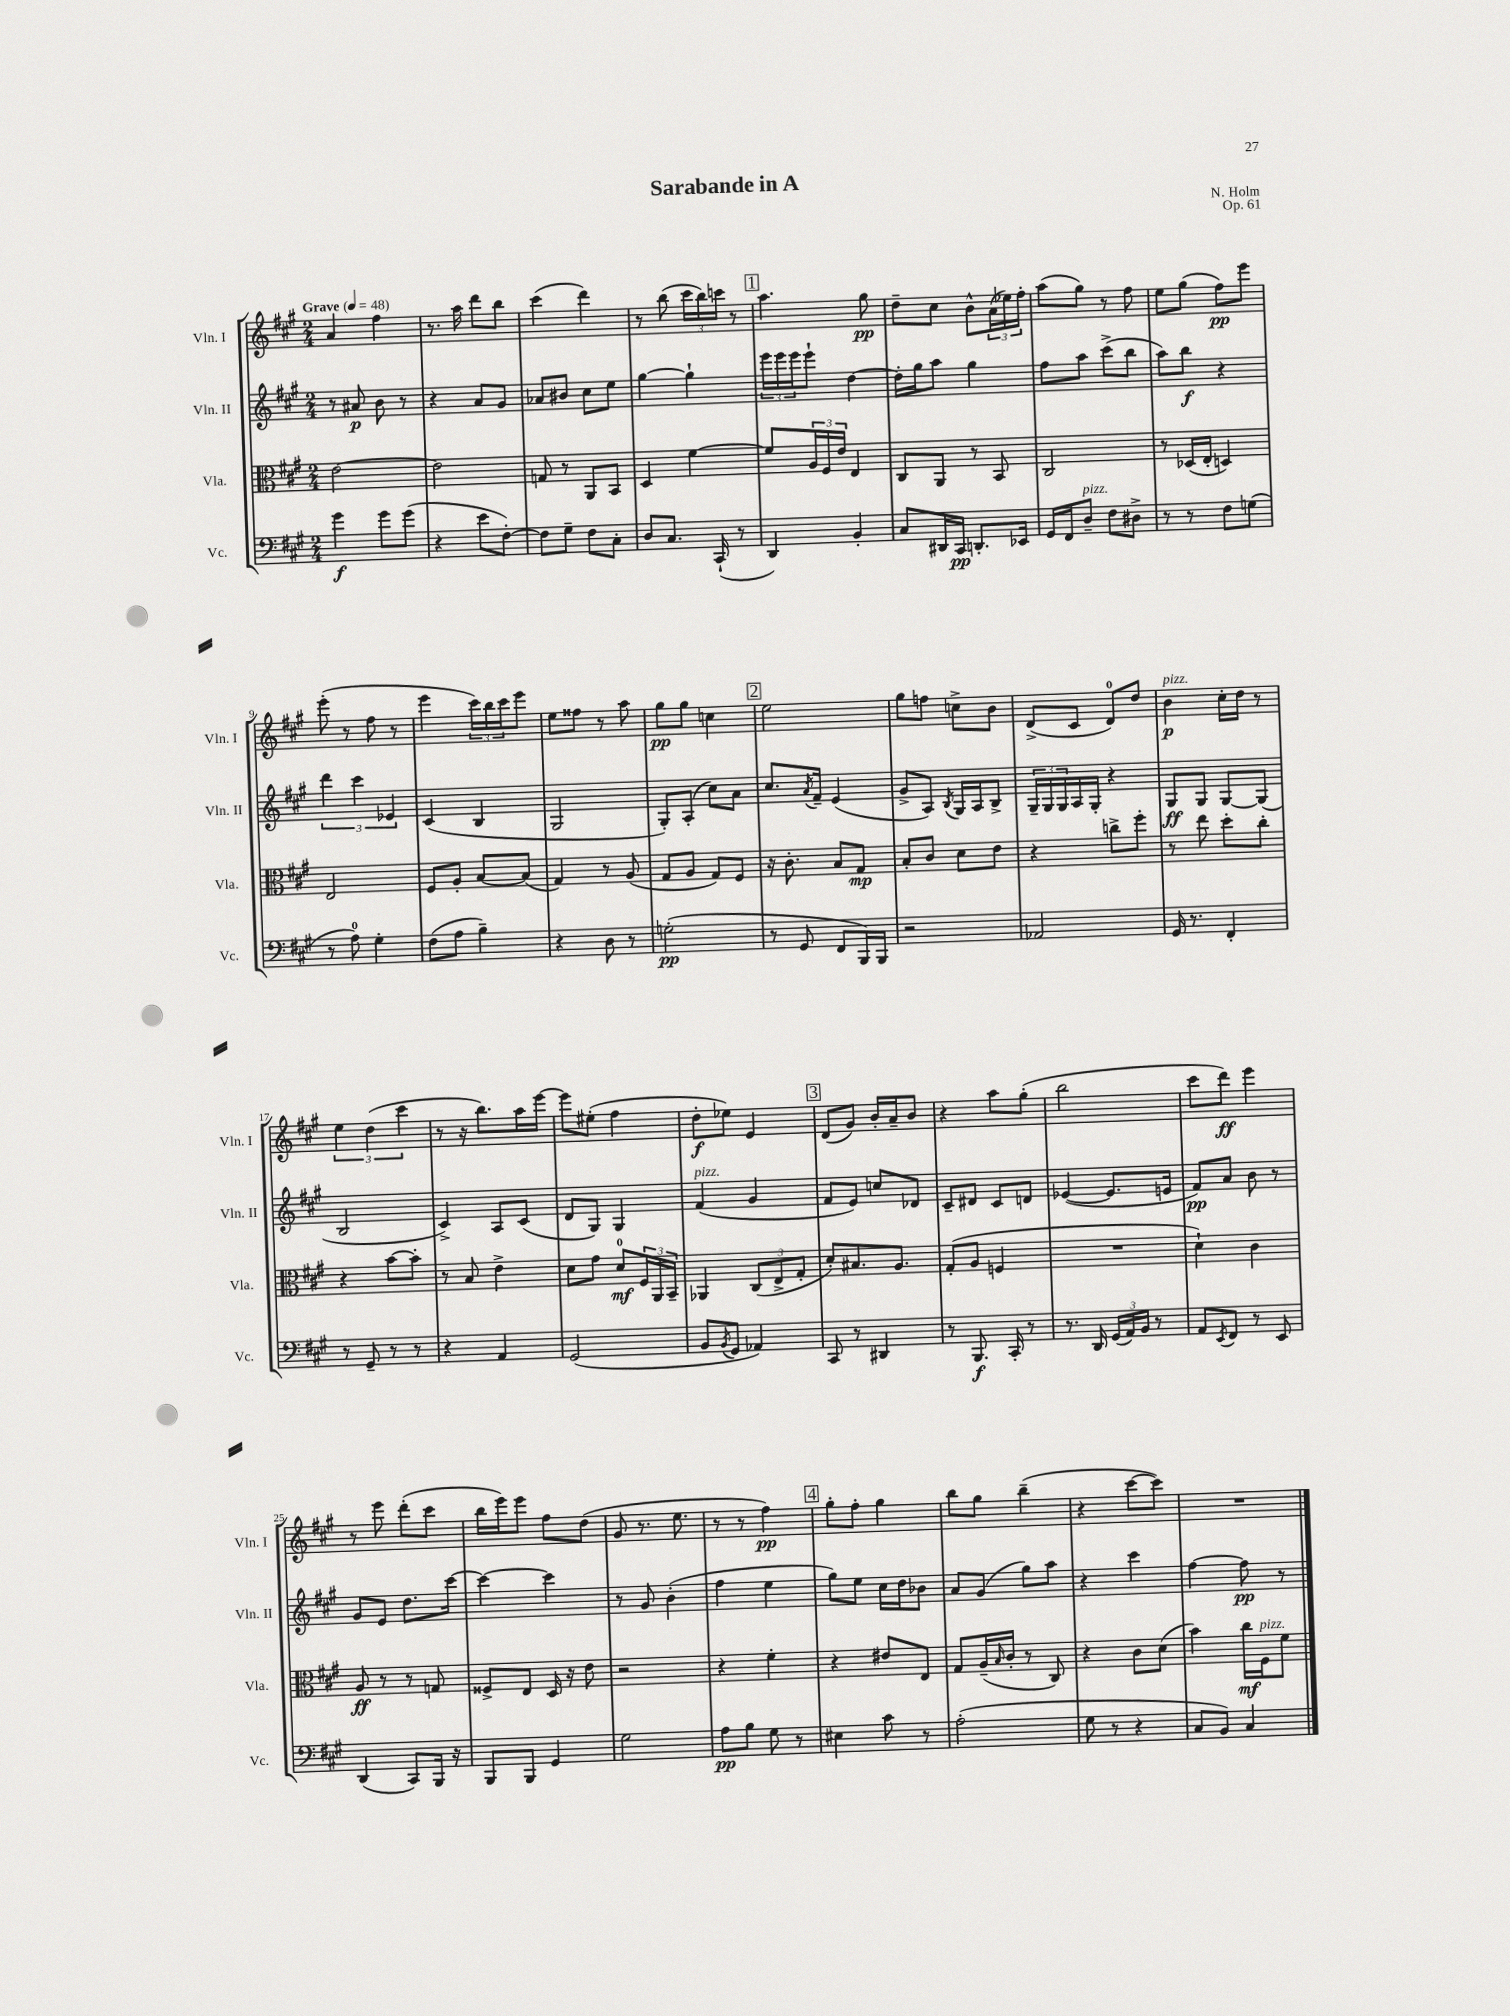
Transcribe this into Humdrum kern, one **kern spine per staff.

**kern	**kern	**kern	**kern
*staff4	*staff3	*staff2	*staff1
*clefF4	*clefC3	*clefG2	*clefG2
*k[f#c#g#]	*k[f#c#g#]	*k[f#c#g#]	*k[f#c#g#]
*M2/4	*M2/4	*M2/4	*M2/4
*MM48	*MM48	*MM48	*MM48
4g#\	[2e\	8r	4a/
.	.	8a#/	.
8g#\L	.	8b\	4ff#\
(8g#\J	.	8r	.
=	=	=	=
4r	2e\]	4r	8.r
.	.	.	16aa\
8e\L	.	8a/L	8ddd\L
[8F#'\J)	.	8g#/J	8bb\J
=	=	=	=
8F#\]L	8G/	8a-/L	(4ccc#\
8G#~\J	8r	8b#/J	.
8F#\L	8AA/L	8cc#\L	4ddd\)
8C#'\J	8BB/J	8ee\J	.
=	=	=	=
8D/L	4D/	[4gg#\	8r
8.C#/J	.	.	(8bb\
.	[4f#\	4gg#`\]	24ccc#\LL
.	.	.	24bb\)
(16CC#`/	.	.	.
.	.	.	24ccc\JJ
8r	.	.	8r
=	=	=	=
4DD/)	8f#/]L	24eee\LL	4.aa\
.	.	24eee\	.
.	.	24eee\J	.
.	24A/L	8eee`\J	.
.	24F#/	.	.
.	24e/JJ	.	.
4BB'/	4E/	[4dd\	.
.	.	.	8gg#\
=	=	=	=
8C#/L	8C#/L	16dd'\]LL	8dd~\L
.	.	16gg#\J	.
16DD#/L	8AA/J	8aa\J	8cc#\J
16CC#/JJ	.	.	.
8.DD'/L	8r	4gg#\	8b^^\L
.	8BB/	.	(24a\L
.	.	.	24ee-\)
16EE-/Jk	.	.	.
.	.	.	24ff#'\JJ
=	=	=	=
16GG#/LL	2C#/	8ff#\L	(8aa\L
16FF#/J	.	.	.
8D~/J	.	8aa\J	8gg#\J)
8F#\L	.	(8ccc#^\L	8r
8D#^\J	.	8bb\J	8ff#\
=	=	=	=
8r	8r	8aa\L)	8ee\L
8r	(16D-/LL	8bb\J	(8gg#\J
.	16E'/JJ	.	.
8F#\L	4D/)	4r	8ff#\L)
(8G\J	.	.	8eee\J
=	=	=	=
8r	2E/	6ddd\	(8eee'\
8A\)	.	.	8r
.	.	6ccc#\	.
4G#'\	.	.	8ff#\
.	.	6e-/	.
.	.	.	8r
=	=	=	=
(8F#\L	8F#/L	(4c#/	4eee\
8A\J	8A'/J	.	.
4B~\)	[8B/L	4B/	24ccc#\LL)
.	.	.	24bb\
.	.	.	24ccc#\J
.	(8B/]J	.	8eee\J
=	=	=	=
4r	4G#/)	2G#/	8ee\L
.	.	.	8ff##\J
8D\	8r	.	8r
8r	(8A/	.	8aa\
=	=	=	=
(2G'\	8G#/L	8G#'/L)	8gg#\L
.	8A/J	(8A'/J	8gg#\J
.	8G#/L)	8cc#\L)	4cc\
.	8F#/J	8a\J	.
=	=	=	=
8r	16r	8.cc#/L	2ee\
.	8.c#'\	.	.
8GG#/	.	.	.
.	.	8qa/	.
.	.	16f#~/Jk	.
8FF#/L	8B/L	(4e/	.
16BBB/L)	8G#/J	.	.
16BBB/JJ	.	.	.
=	=	=	=
2r	8B'/L	8g#^/L	8gg#\L
.	8c#/J	8A/J)	8ff\J
.	.	8qB/	.
.	8d\L	16G#/LL	8cc^\L
.	.	16A/J	.
.	8e\J	8B^/J	8b\J
=	=	=	=
2AA-/	4r	24G#~/LL	(8d^/L
.	.	24G#/	.
.	.	24G#/	.
.	.	16A/	8c#/J
.	.	16G#'/JJ	.
.	8cc^\L	4r	8d/L)
.	8ff#'\J	.	8dd/J
=	=	=	=
16GG#/	8r	8G#/L	4b\
8.r	.	.	.
.	8ee\	8G#/J	.
4FF#'/	8dd'\L	[8G#/L	16cc#'\LL
.	.	.	16dd\JJ
.	8cc#'\J	(8G#/]J	8r
=	=	=	=
8r	4r	2B/	6ee\
8GG#~/	.	.	.
.	.	.	(6dd\
8r	[8b\L	.	.
.	.	.	6ccc#\
8r	8b'\]J	.	.
=	=	=	=
4r	8r	4c#^/)	8r
.	8B/	.	16r
.	.	.	8.bb\L)
4AA/	4e^\	8A/L	.
.	.	(8c#/J	16aa\L
.	.	.	[16eee\JJ
=	=	=	=
(2GG#/	8d\L	8d/L	8eee\]L
.	8g#\J	8G#/J)	(8ee#'\J
.	8d/L	4G#/	4ff#\
.	24F#/L	.	.
.	24AA/	.	.
.	24BB~/JJ	.	.
=	=	=	=
8BB/L	4AA-/	(4f#/	8dd'\L
8qBB/	.	.	.
8GG#/J	.	.	8ee-\J)
4AA-/)	(12C#/L	4g#/	4e/
.	12E^/	.	.
.	12G#'/J	.	.
=	=	=	=
8CC#/	8d'/L)	8f#/L	(8d/L
8r	8.B#/	8e/J)	8g#/J)
4DD#/	.	8cc/L	16b'/LL
.	8.A/J	.	16a~/J
.	.	8d-/J	8b/J
=	=	=	=
8r	(8G#'/L	8c#~/L	4r
8.BBB/	8A/J	8d#/J	.
.	4F/	8c#/L	8aa\L
16CC#'/	.	.	.
8r	.	8d/J	(8gg#'\J
=	=	=	=
8.r	2r	([4e-/	2bb\
16DD/	.	.	.
(24GG#/LL	.	8.e-/]L	.
24AA/)	.	.	.
24BB/JJ	.	.	.
8r	.	.	.
.	.	16e/Jk	.
=	=	=	=
8AA/L	4d`\)	8f#/L)	8ccc#\L
8qEE/	.	.	.
8FF#/J	.	8a/J	8ddd\J)
8r	4c#\	8b\	4eee\
8EE/	.	8r	.
=	=	=	=
(4DD/	8A/	8g#/L	8r
.	8r	8e/J	8eee\
8CC#/L)	8r	8.dd\L	(8ddd'\L
16BBB/Jk	8G/	.	8ccc#\J
16r	.	[16ccc#\Jk	.
=	=	=	=
8BBB/L	8F##^/L	4ccc#\_	16bb\LL
.	.	.	16eee\J)
8BBB/J	8E/J	.	8eee\J
4GG#/	16D/	4ccc#\]	8ff#\L
.	16r	.	.
.	8e\	.	(8dd\J
=	=	=	=
2G#\	2r	8r	8g#/
.	.	8g#/	8.r
.	.	(4b'\	.
.	.	.	8.ee\
=	=	=	=
8A\L	4r	4ff#\	8r
8B\J	.	.	8r
8G#\	4f#'\	4ee\	4ff#\)
8r	.	.	.
=	=	=	=
4E#\	4r	8gg#\L)	8gg#'\L
.	.	8ee\J	8ff#'\J
8c#\	8e#/L	16cc#\LL	4gg#\
.	.	16dd\J	.
8r	8E/J	8b-\J	.
=	=	=	=
(2A'\	8G#/L	8a/L	8bb\L
.	(16A~/L	(8g#/J	8gg#\J
.	16qqB/	.	.
.	16c#'/JJ	.	.
.	8r	8gg#\L)	(4bb~\
.	8C#/)	8aa\J	.
=	=	=	=
8G#\	4r	4r	4r
8r	.	.	.
4r	8c#\L	4ccc#\	[8ccc#\L
.	(8d\J	.	8ccc#\]J)
=	=	=	=
8C#/L	4b\)	[4ff#\	2r
8BB/J)	.	.	.
4C#/	16cc#\LL	8ff#\]	.
.	16F#\J	.	.
.	8f#\J	8r	.
==	==	==	==
*-	*-	*-	*-
